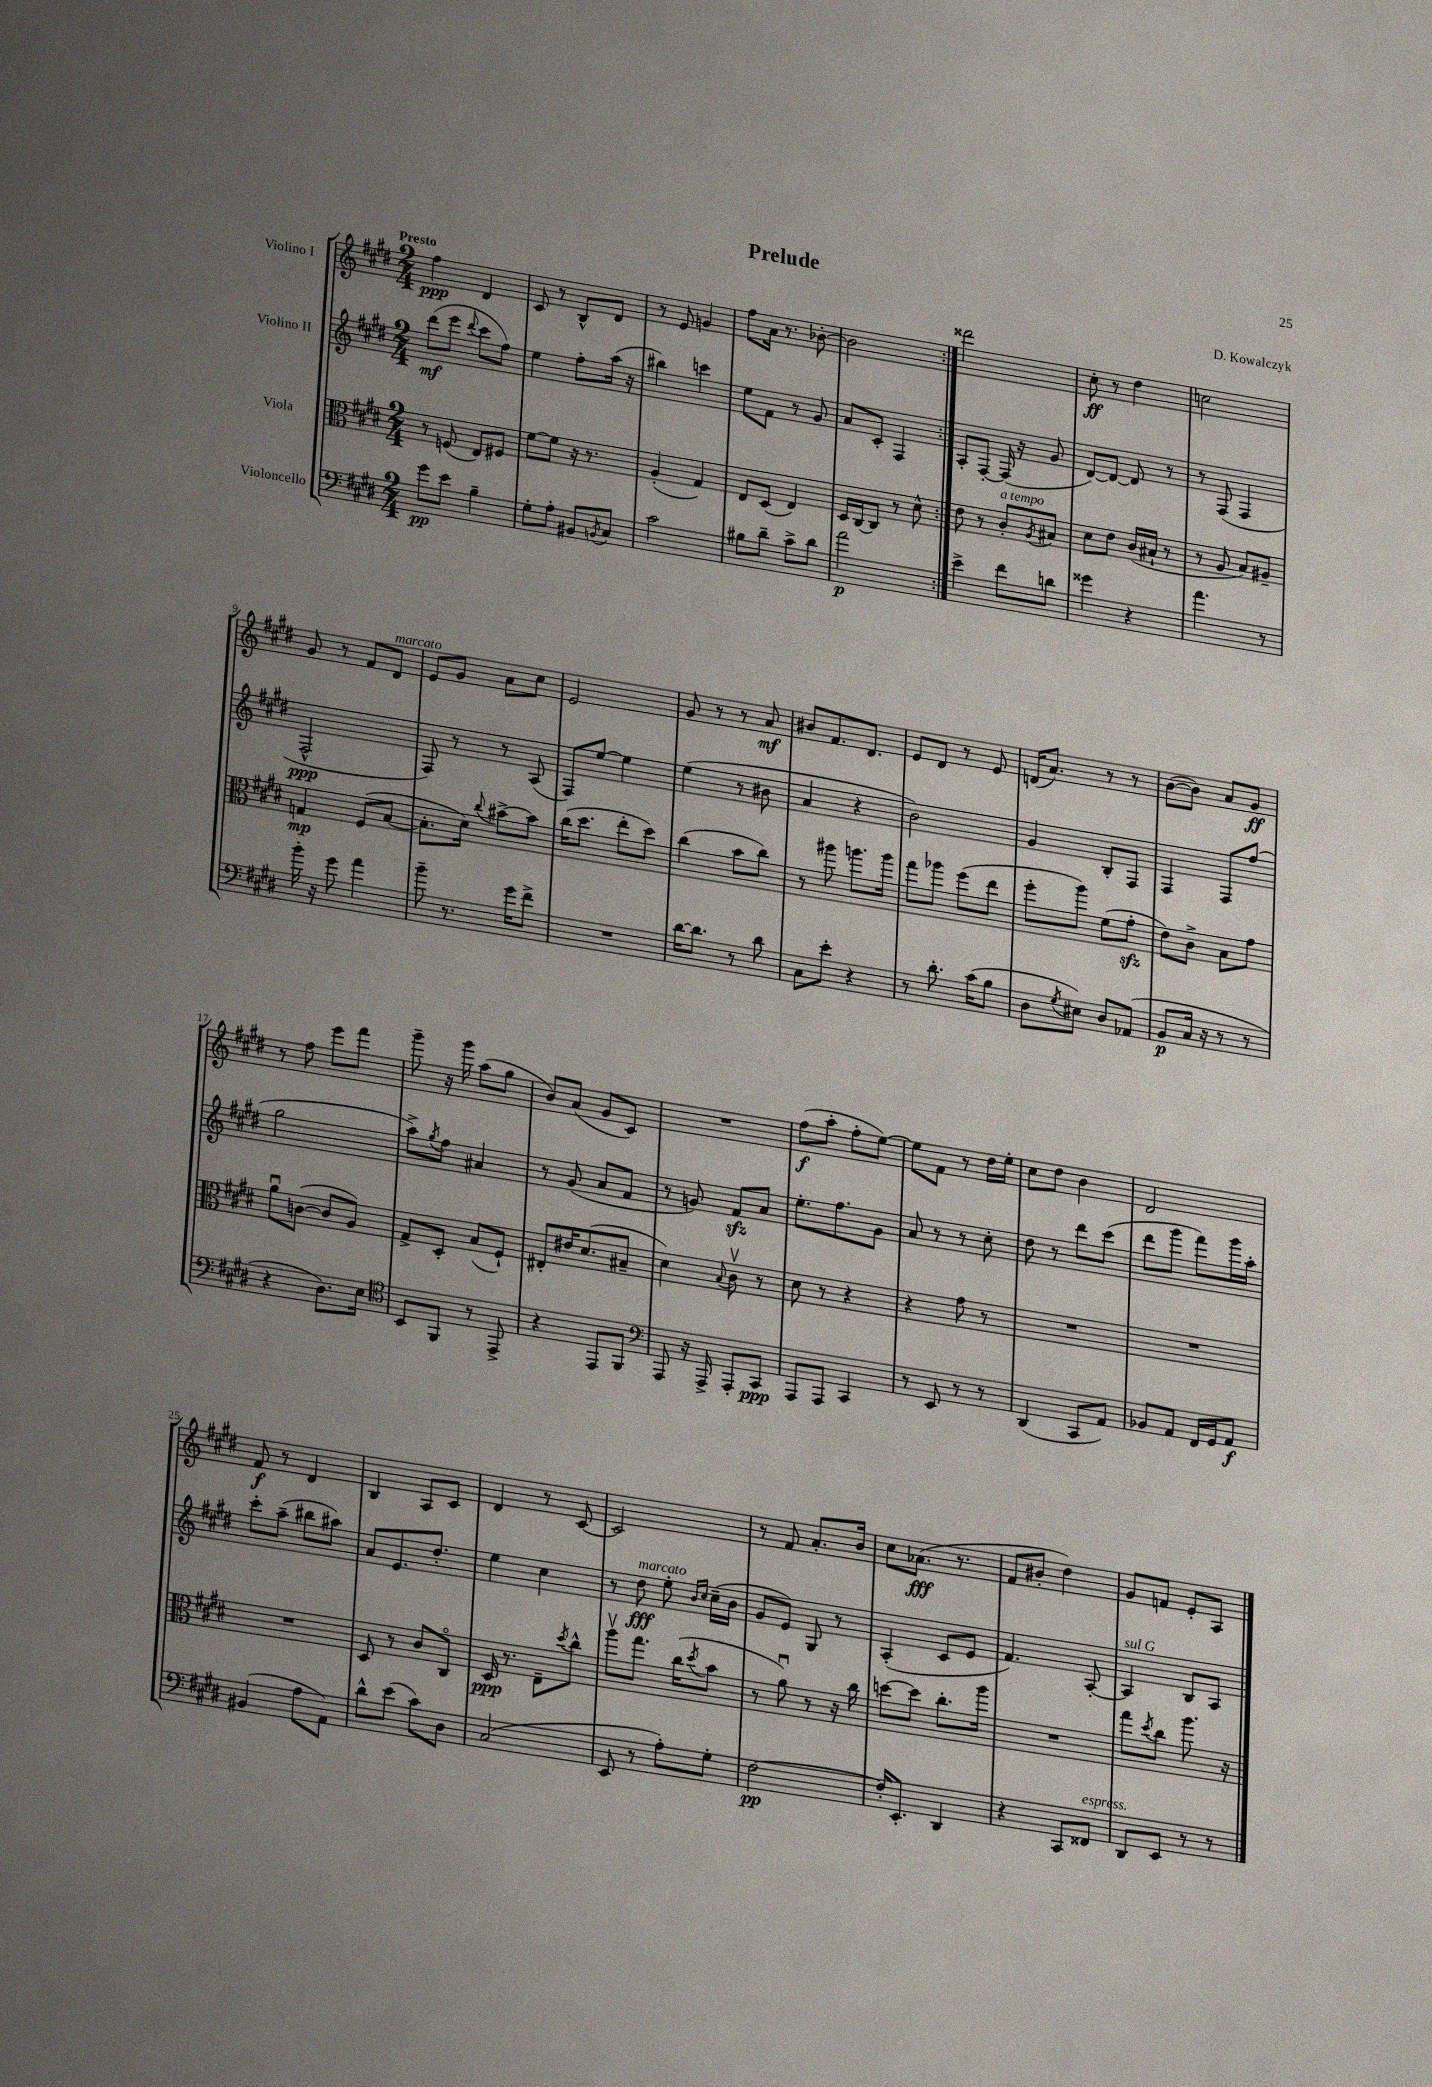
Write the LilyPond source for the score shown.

\header { title = "Prelude" composer = "D. Kowalczyk" }
<<
\new StaffGroup <<
\new Staff = "s0" \with { instrumentName = "Violino I" } {
    \clef treble \key e \major \numericTimeSignature \time 2/4 \tempo "Presto"
    \repeat volta 2 { fis''4\ppp dis'4 |
    cis'8 r8 b8-^ dis'8 |
    r8 e'8 g'4 |
    fis''8 a'16 r8. bes'8~-. |
    bes'2 | }
    disis'''2 |
    cis''8-.\ff r8 dis''4 |
    c''2 |
    gis'8 r8 fis'8 dis'8^\markup { \italic "marcato" } |
    e'8 gis'8 a'8 cis''8 |
    e'2 |
    gis'8 r8 r8 a'8\mf |
    bis'8 fis'8. dis'8. |
    e'8 dis'8 r8 e'8 |
    d'16( a'8.) r8 r8 |
    b'8~( b'8) a'8 gis'8\ff |
    r8 fis''8 e'''8 fis'''8 |
    gis'''8-- r16 gis'''16 a''8( gis''8 |
    b'8) a'8( gis'8 cis'8) |
    R2 |
    fis''8\f( a''8-. fis''8-. e''8~) |
    e''8 fis'8 r8 dis''16 e''16-. |
    cis''8 dis''8 b'4 |
    dis'2 |
    fis'8\f r8 dis'4 |
    b4 a8 cis'8 |
    dis'4 r8 cis'8~ |
    cis'2 |
    r8 fis'8 a'8.-. b'16 |
    cis''8 aes'8.\fff( r8. |
    fis'8 bis'8-. dis''4) |
    gis'8 f'8 e'8-. a8 \bar "|." |
}
\new Staff = "s1" \with { instrumentName = "Violino II" } {
    \clef treble \key e \major \numericTimeSignature \time 2/4
    \repeat volta 2 { dis'''8\mf( e'''8 \appoggiatura { dis'''8 } cis'''8 fis''8) |
    e''4 fis''8-. a''16( r16 |
    bis''4) c'''4 |
    e''8 fis'8 r8 gis'8 |
    a'8 cis'8-. fis4 | }
    a8-. fis8~-. fis16( r16 gis'8 |
    dis'8~) dis'8~ dis'8 r8 |
    r8 fis8( fis4 |
    fis2-^\ppp |
    fis8) r8 r8 a8( |
    fis8) e''8~ e''4 |
    e''4( r8 bis'8 |
    a'4 r4 |
    b'2) |
    gis'4 b8-. fis8 |
    fis4 fis8 fis''8( |
    gis''2 |
    a''8->) \acciaccatura { gis''8 } fis''8 ais'4 |
    r8 gis'8( a'8 fis'8 |
    r8 g'8) fis'8\sfz a'8 |
    e''8.-. fis''8. gis'8 |
    a'8 r8 r8 cis''8-. |
    dis''8 r8 dis'''8 cis'''8( |
    dis'''8 gis'''8 fis'''8) gis'''16 a''16-. |
    cis'''8-. a''8--( bis''8 ais''8) |
    a'8 e'8. dis''8.-. |
    e''4 cis''4 |
    r8 dis''8\fff^\markup { \italic "marcato" } e''8-. \grace { b'16 cis''16 } cis''16--( b'16 |
    gis'8 e'8) gis8 r8 |
    a4-.( cis'8 e'8 |
    fis'4.) a8~-. |
    a4^\markup { \italic "sul G" } b8 a8 \bar "|." |
}
\new Staff = "s2" \with { instrumentName = "Viola" } {
    \clef alto \key e \major \numericTimeSignature \time 2/4
    \repeat volta 2 { r8 f8( e8) fis8 |
    fis'8~ fis'8 r16 r8. |
    a4-.( gis4) |
    e8 dis8( e4) |
    dis16 cis16~ cis8 r8 dis'8-^ | }
    e'8 r8 cis'8-.^\markup { \italic "a tempo" } \acciaccatura { a8 } bis8 |
    dis'8 e'8 cis'16( bis16-! r8 |
    r8 a8 b8) ais8-- |
    g4\mp fis8( b8~ |
    b8.-. dis'16) \appoggiatura { cis''8 } bis'8~-> bis'8 |
    cis''16( dis''8. e''8-. dis''8) |
    cis''4( b'8 cis''8) |
    r8 ais''8 a''8. a''16 |
    gis''8 aes''8 fis''8( e''8 |
    fis''8-. a''8) fis'8( gis'8-.\sfz |
    e'8) cis'8-> b8 gis'8 |
    a'8\downbow c'8~( c'8 a8) |
    gis8-> dis8-. b8( fis8-!) |
    eis8-. eis'16 dis'8.( bis8-- |
    dis'4) \appoggiatura { b8 } cis'8\upbow r8 |
    dis'8 r8 r4 |
    r4 gis'8 r8 |
    R2 |
    R2 |
    R2 |
    dis8 r8 cis'8 cis8\flageolet |
    dis16\ppp r8. e8-- \acciaccatura { dis''8 } cis''8-^ |
    a''8\upbow gis''8. cis''16( \acciaccatura { dis''8 } b'8 |
    r8 a'8\downbow) r8 r16 cis''16 |
    d''8~ d''8 cis''8.-. a''16 |
    R2 |
    gis''8 \acciaccatura { dis''8 } cis''8 a''8. r16 \bar "|." |
}
\new Staff = "s3" \with { instrumentName = "Violoncello" } {
    \clef bass \key e \major \numericTimeSignature \time 2/4
    \repeat volta 2 { gis'8\pp e'8 b4-- |
    gis8-. a8-. bis,8 \acciaccatura { b,8 } cis8 |
    cis'2 |
    bis8 dis'8-- cis'8-> dis'8 |
    a'2\p | }
    e'4-> fis'8 d'8 |
    gisis'4 r4 |
    a'4. r8 |
    b'16-. r16 gis'8 a'4 |
    b'8-- r8. gis'16 fis'8-> |
    R2 |
    dis'16~ dis'8. r8 dis'8 |
    cis8 e'8-. r4 |
    r8 dis'8.-. cis'16( b8 |
    dis8 \acciaccatura { gis8 } eis8) dis8 aes,8( |
    b,8\p cis16 r16 r8 r8 |
    r4 dis8.) e16 |
    \clef tenor b,8 fis,8 r8 e,8-> |
    r4 e,8 fis,8 |
    \clef bass a,,8 r16 a,,16-> a,,8-. cis,8\ppp |
    a,,8 a,,8 cis,4 |
    r8 e,8 r8 r8 |
    dis,4( cis,8 a,8) |
    bes,8 a,8 fis,16 gis,16 a,8\f |
    bis,4( a8 a,8) |
    dis'8-^ e'8( cis'8) dis8 |
    cis2( |
    e,8 r8 a8-.) gis8-. |
    fis2~\pp |
    fis16-. e,8.-. dis,4 |
    r4 cis,8 fisis,8^\markup { \italic "espress." } |
    dis,8 e,8 r8 r8 \bar "|." |
}
>>
>>
